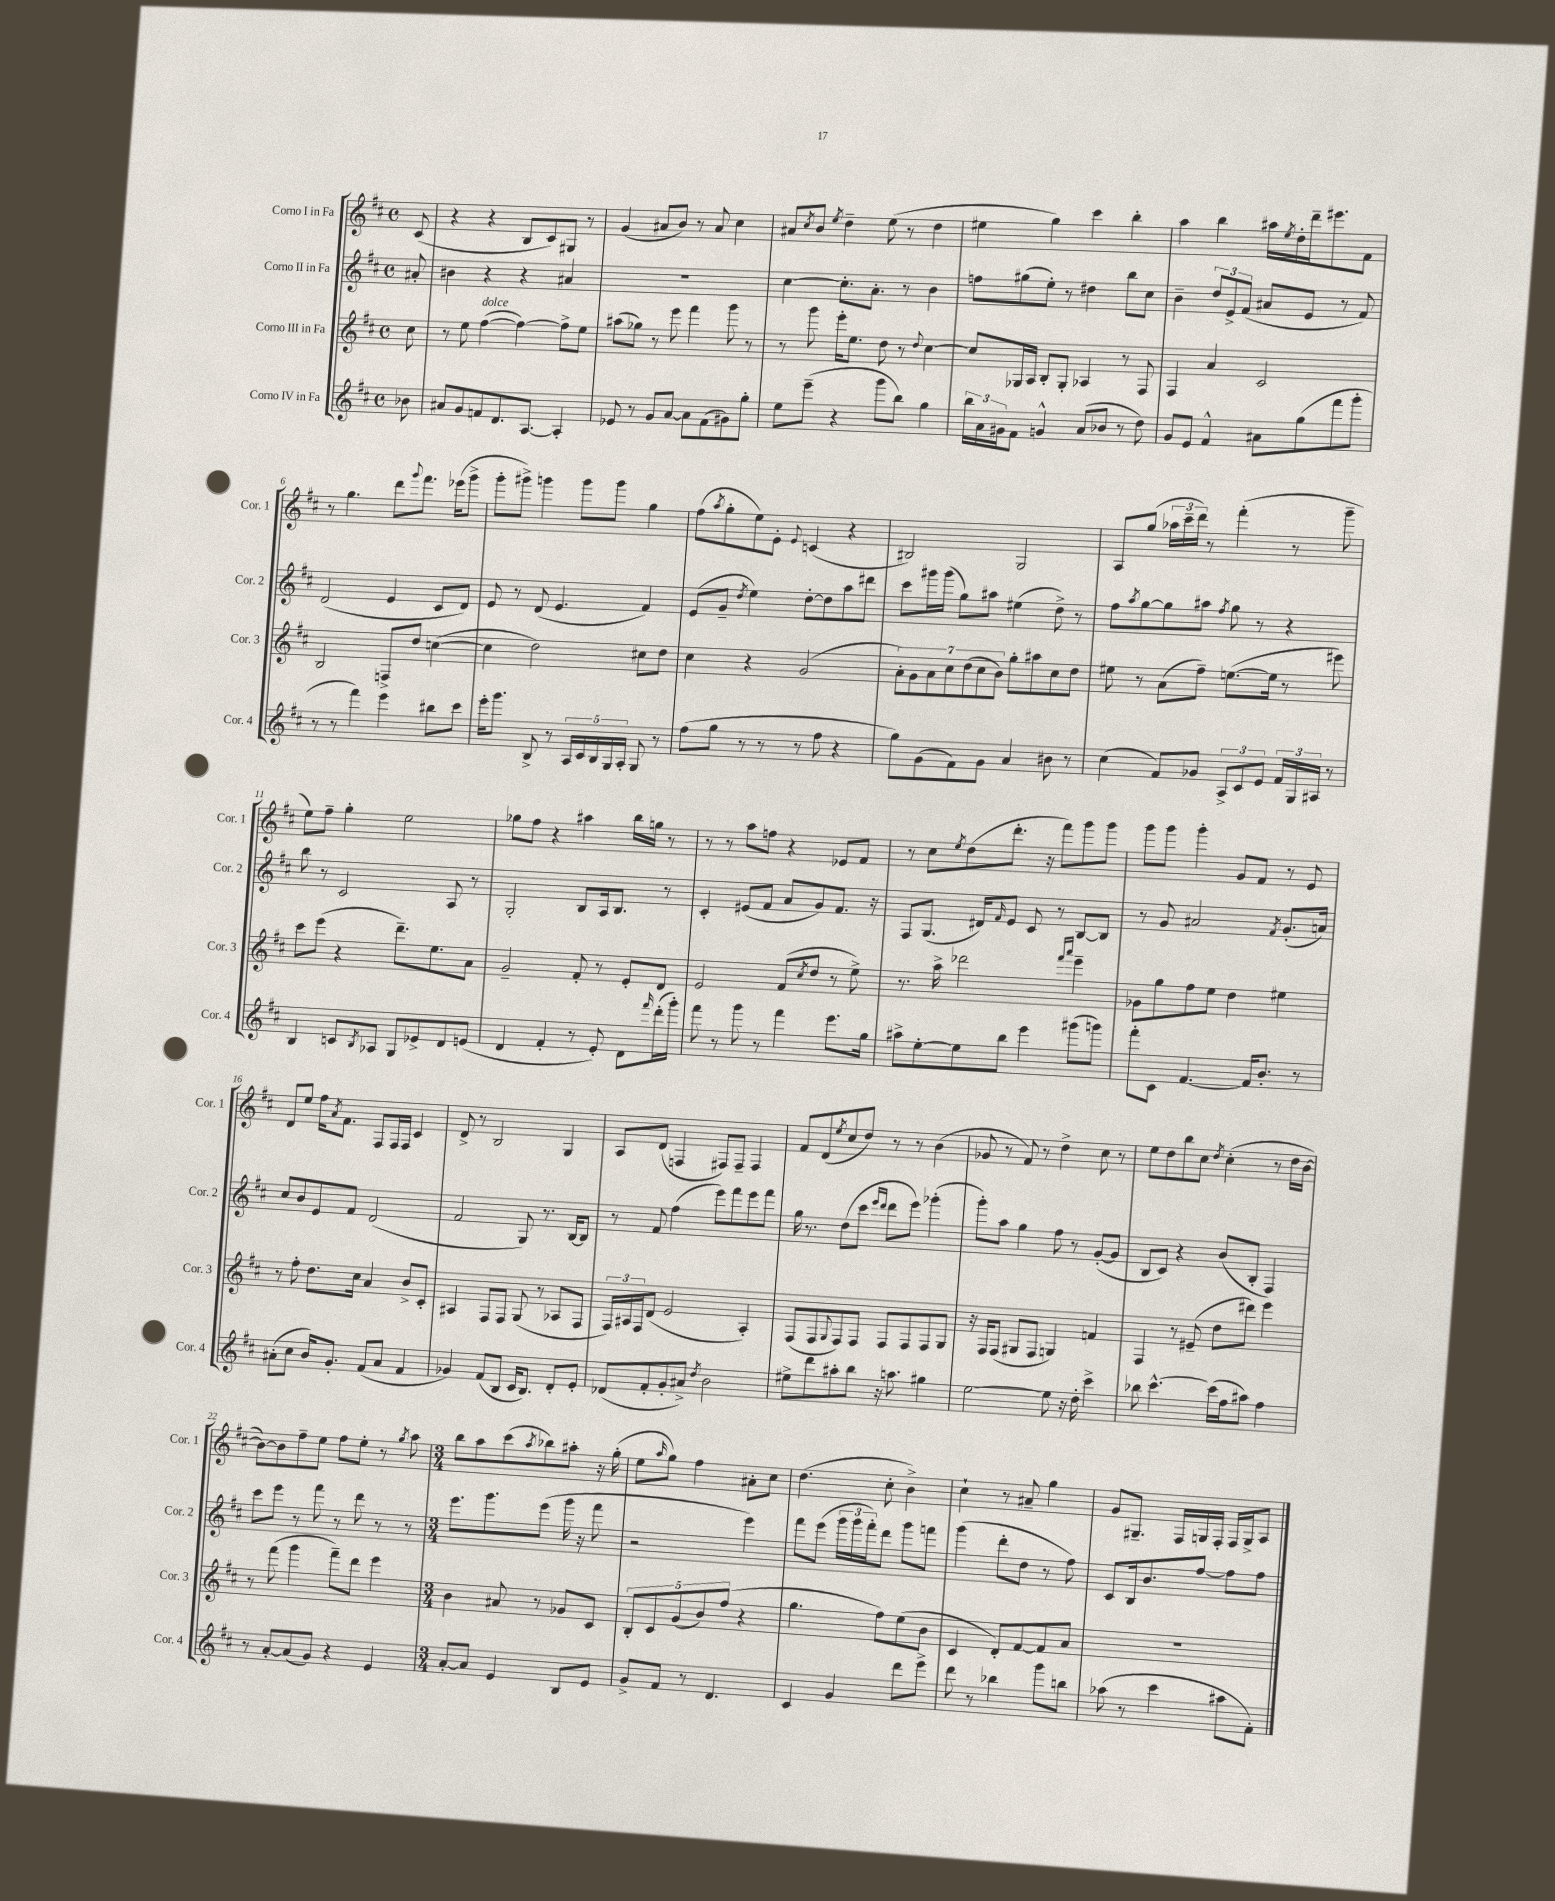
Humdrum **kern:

**kern	**kern	**kern	**kern
*part4	*part3	*part2	*part1
*staff4	*staff3	*staff2	*staff1
*I"Corno IV in Fa	*I"Corno III in Fa	*I"Corno II in Fa	*I"Corno I in Fa
*I'Cor. 4	*I'Cor. 3	*I'Cor. 2	*I'Cor. 1
*clefG2	*clefG2	*clefG2	*clefG2
*k[f#c#]	*k[f#c#]	*k[f#c#]	*k[f#c#]
*M4/4	*M4/4	*M4/4	*M4/4
*met(c)	*met(c)	*met(c)	*met(c)
=	=	=	=
8b-X\	8cc#\	8a#X'/	(8c#/
=1	=1	=1	=1
8a#X/L	8r	4b#X\	4r
8g/	8ee\	.	.
!	!LO:TX:a:i:t=dolce	!	!
8fn/	([4ff#\	4r	4r
8.d/	.	.	.
.	4ff#\_)	4r	8B/L
[8.A/J	.	.	.
.	.	.	8c#/)
4A'/]	8ff#^\L]	4a#X/	8G#X/J
.	8ee\J	.	8r
=2	=2	=2	=2
8e-X/	(8aa#X\L	1r	(4g/
8r	8gg-X\J)	.	.
8g/L	8r	.	8a#X/L
[8a/J	8eee\	.	8b/J)
8a\L]	4fff#\	.	8r
(8f#\	.	.	8a#/
8g#X\)	8ggg\	.	4cc#\
8gg'\J	8r	.	.
=3	=3	=3	=3
8ee\L	8r	[4cc#\	8a#X/L
.	.	.	8qcc#/
(8eee~\J	8ggg\	.	8b/J
.	.	.	8qee/
4r	16eee'\KL	8.cc#'\L]	4dd~\
.	8.ee\J	.	.
.	.	8.a'\J	.
8ggg\L	8dd\	.	(8ee\
8bb\J)	8r	8r	8r
.	8qqdd/	.	.
4gg\	[4cc#\	4b\	4dd\
=4	=4	=4	=4
24bb\LL	8cc#/L]	8ffn\L	4ee#X\
24a\	.	.	.
24g#X\J	.	.	.
8f#\J	16G-X/L	(8gg#X\	.
.	16A/JJ	.	.
4gn^^/	8B'/L	8ee'\J)	4gg\)
.	8G-'/J	8r	.
(8a/L	4A-X/	4dd#X\	4ccc#\
8b-X/J	.	.	.
8r	8r	8bb\L	4bb'\
8dd\)	8F#/	8cc#\J	.
=5	=5	=5	=5
8g/L	4F#/	4b~\	4aa\
8e/J	.	.	.
4f#^^/	4a/	12dd/L	4bb\
.	.	12e^/	.
.	.	(12f#/J	.
8a#X\L	2c#/	8a#X/L	16aa#X\LL
.	.	.	8qee/
.	.	.	16dd'\
(8gg\	.	8e/J	16ddd~\J
.	.	.	8.eee#X\
8fff#\	.	8r	.
8ggg'\J	.	8f#/)	8f#\J
!!LO:LB:g=z
=6	=6	=6	=6
8r	2B/	(2d/	8r
8r	.	.	4.gg\
4fff#\)	.	.	.
4eee\	8Fn^/L	4e/	8ddd\L
.	.	.	8qqggg/
.	8dd/J	.	8.fff#\J
8bb#X\L	([4ccn\	8c#/L	.
.	.	.	(16eee-X\KL
8ccc#\J	.	8d/J)	8ggg^\J
=7	=7	=7	=7
16eee'\KL	4cc\]	8e/	8ggg'\L
8.ggg\J	.	.	.
.	.	8r	8ggg#X^\J)
8B^/	2dd\)	(8d/	4gggn\
8r	.	4.e/	.
20A/LL	.	.	8ggg\L
20c#/	.	.	.
20B/	.	.	.
.	.	.	8ggg\J
20G/	.	.	.
20A'/JJ	.	.	.
8G/	8cc#X\L	4f#/)	4gg\
8r	8dd\J	.	.
=8	=8	=8	=8
(8ff#\L	4cc#\	(8e/L	(8ff#\L
.	.	.	8qaa/
8gg\J	.	8g~/J	8gg'\
.	.	8qdd/	.
8r	4r	4ee\)	8ee\)
8r	.	.	8e'\J
.	.	.	8qqe/
8r	(2g/	[8dd'\L	(4cn/
8ff#\	.	8dd\]	.
4r	.	8aa\	4r
.	.	8ddd#X\J	.
=9	=9	=9	=9
8gg\L)	14a'\L)	8ccc#\L	2B#X/)
.	14g\	.	.
(8g\	.	16ggg#X\L	.
.	14a\	.	.
.	.	(16ggg#\JJ	.
.	14cc#\	.	.
8f#\)	.	8gg\L)	.
.	(14dd\	.	.
.	14cc#\	.	.
8g\J	.	8aa#X\J	.
.	14b\J)	.	.
4a/	8gg'\L	(4ee#X\	2G/
.	8aa#X\	.	.
8b#X\	8cc#\	8dd^\)	.
8r	8dd\J	8r	.
=10	=10	=10	=10
(4cc#\	8ee#X\	8ff#\L	8A/L
.	.	8qaa/	.
.	8r	[8gg\	(8gg/J
8f#/L)	(8a\L	8gg\]	24aa-X\LL
.	.	.	24ccc#~\
.	.	.	24ddd\JJ)
8g-X/J	8ff#~\J)	8aa#X\J	8r
.	.	8qff#/	.
12A^/L	([8.een\L	8gg\	(4fff#'\
12c#/	.	.	.
.	.	8r	.
12e/J	.	.	.
.	16ee\Jk]	.	.
24f#/LL	8r	4r	8r
24G/	.	.	.
24A#X/JJ	.	.	.
8r	8eee#X\)	.	8ggg~\
!!LO:LB:g=z
=11	=11	=11	=11
4B/	8ccc#\L	8bb\	8ee\L)
.	(8eee\J	8r	8ff#~\J
8cn/L	4r	2c#/	4gg'\
8qB/	.	.	.
8A-X/J	.	.	.
8G/L	8.ddd~\L)	.	2ee\
8e-X^/	.	.	.
.	8.ee\	.	.
8d/	.	8A/	.
(8en/J	8a\J	8r	.
=12	=12	=12	=12
4d/	2g~/	2G'/	8gg-X\L
.	.	.	8ff#\J
4f#'/	.	.	4r
8r	8f#'/	8B/L	4aa#X\
8e'/)	8r	16A/k	.
.	.	8.B/J	.
8d\L	8e'/L	.	16bb\LL
.	.	.	16ggn\JJ
16qqfff#/	.	.	.
(16ddd'\L	8d/J	8r	8r
16ggg'\JJ)	.	.	.
=13	=13	=13	=13
8fff#\	2e/	4c#'/	8r
8r	.	.	8r
8ggg\	.	(8e#X/L	8aa\L
8r	.	8f#/J	8ffn\J
4fff#\	(8f#/L	8a/L	4r
.	8qcc#/	.	.
.	8dd/J	8g/)	.
8.eee\L	8r	8.f#/J	8e-X/L
.	8ee^\)	.	8f#/J
16gg\Jk	.	16r	.
=14	=14	=14	=14
8aa#X^\L	8.r	8F#/L	8r
[8ee'\	.	(8.G/J	8cc#\L
.	16aa^\	.	.
.	.	.	8qee/
8ee\]	2ddd-X\	.	(8dd\
.	.	16d#X/KL)	.
.	.	16qqf#/	.
8bb\J	.	8e/J	8.ddd'\J
4eee\	.	8c#/	.
.	.	.	16r
.	.	8r	8fff#\L)
.	16qqfff#/LL	.	.
.	16qqaaa/JJ	.	.
(8ggg#X\L	4eee~\	[8B/L	8ggg\
8gggn\J)	.	8B/J]	8ggg\J
=15	=15	=15	=15
8fff#'\L	8g-X\L	8r	8ggg\L
8c#\J	8gg\	8g/	8ggg\J
[4.f#/	8ff#\	2a#X/	4ggg'\
.	8ee\J	.	.
.	4dd\	.	8g/L
16f#/KL]	.	.	8f#/J
8.b'/J	.	.	.
.	.	8qf#/	.
.	4ee#X\	(8.g'/L	8r
8r	.	.	8e/
.	.	16an/Jk)	.
!!LO:LB:g=z
=16	=16	=16	=16
(8a#X'\L	8r	8cc#/L	8d/L
8cc#\J	8ff#'\	8b/	8ee/J
16b/KL)	8.dd\L	8e/	16ff#\KL
.	.	.	8qa/
8.g'/J	.	.	8.f#\J
.	.	8f#/J	.
.	16cc#\Jk	.	.
(8f#/L	4a/	(2d/	8F#/L
8a#/J	.	.	16F#/L
.	.	.	16F#/JJ
4f#/	8b^/L	.	4c#/
.	8c#'/J	.	.
=17	=17	=17	=17
4g-X/)	4A#X/	2f#/	8d^/
.	.	.	8r
(8f#/L	8F#/L	.	2B/
8B/J	8F#/J	.	.
16c#/KL	(8G/	8G/)	.
8.B/J)	.	.	.
.	8r	8.r	.
8d'/L	8A-X/L	.	4G/
.	.	[16B/KL	.
8e'/J	8F#/J	8B/J]	.
=18	=18	=18	=18
(8d-X/L	24F#/LL)	8r	8A/L
.	24A#X/	.	.
.	24F#/J	.	.
8f#'/	(8d/J	8f#/	(8d/J
8g'/	2e/	(4ff#\	4Fn/
8a#X^/J)	.	.	.
8qdd/	.	.	.
2b\	.	8eee\L)	8F#X/L)
.	.	8fff#\	8F#~/J
.	4A#'/)	8eee\	4F#/
.	.	8fff#\J	.
=19	=19	=19	=19
8ee#X^\L	(8F#/L	16gg\	8f#/L
.	.	8.r	.
8ddd\	8F#/	.	(8d/
.	8qqG/	.	8qee/
8aa#X'\	8F#/)	(8dd\L	8cc#/
8bb\J	8F#/J	8ccc#\J	8dd/J)
.	.	16qqeee/LL	.
.	.	16qqddd/JJ	.
16r	8F#/L	8ddd\L	8r
8.aan\	.	.	.
.	8F#/	8eee\J)	8r
4gg#X\	8F#/	(4ggg-X'\	(4b\
.	8G/J	.	.
=20	=20	=20	=20
[2ee\	16r	8ggg'\L)	8g-X/
.	16F#/KL	.	.
.	(8F#/J	8aa\J	8r
.	8G#X/L	4gg\	8f#/)
.	8F#/J	.	8r
8ee\]	4Gn/)	8ff#\	4dd^\
16r	.	8r	.
16dd'\	.	.	.
4ccc#^\	4fn/	([8g'/L	8cc#\
.	.	8g/J]	8r
=21	=21	=21	=21
8bb-X\	4F#/	8B/L	8ee\L
[4.ccc#^^\	.	8c#/J)	8dd\
.	8r	4r	8bb\
.	(8e#X~/	.	8cc#\J
.	.	.	8qdd/
(16ccc#\LL]	8dd\L	(8b/L	(4cc#'\
16ff#\J	.	.	.
8aa#X\J)	8ddd#X\J)	8B'/J	.
4ff#\	4eee\	4F#/)	8r
.	.	.	16dd\LL
.	.	.	[16b\JJ
!!LO:LB:g=z
=22	=22	=22	=22
8r	8r	8ccc#\L	8b\L_)
[8a'/L	(8fff#\	8eee\J	8b\]
(8a/]	4ggg\	8r	8ff#~\
8g/J)	.	8fff#\	8ee\J
4r	8fff#~\L)	8r	8ff#\L
.	8ddd\J	8ddd\	8ee'\J
4e/	4eee\	8r	8r
.	.	.	8qgg/
.	.	8r	8aa\
=23	=23	=23	=23
*M3/4	*M3/4	*M3/4	*M3/4
[8a'/L	4b\	8.eee\L	8bb\L
8a/J]	.	.	8aa\
.	.	8.ggg\	.
4e/	8a#X/	.	(8ccc#\
.	.	.	8qaa/
.	8r	(8eee\J	8bb-X\)
8B/L	8g-X/L	16ggg\	8aa#X'\J
.	.	16r	.
8e/J	8c#/J	8fff#\	16r
.	.	.	(16gg'\
=24	=24	=24	=24
8g^/L	10B'/L	2r	8ee\L
.	10c#/	.	.
.	.	.	16qqaa/
8f#/J	.	.	8gg\J)
.	(10g/	.	.
8r	.	.	4ff#\
.	10b/)	.	.
4.d/	.	.	.
.	(10ff#/J	.	.
.	4r	4eee\)	8a#X'\L
.	.	.	8cc#\J
=25	=25	=25	=25
4c#/	4.gg\	8fff#\L	(4.dd\
.	.	(8eee\J	.
4g/	.	24ggg\LL	.
.	.	24ggg\	.
.	.	24fff#'\J)	.
.	8ff#\L)	8ddd\J	8cc#'\
8ddd\L	(8ee\	8ggg\L	4b^\)
8eee^\J	8b\J	8fffn\J	.
=26	=26	=26	=26
8ddd\	4c#/	(4ggg\	4cc#`\
8r	.	.	.
4bb-X\	8d'/L)	8ddd'\L	8r
.	[8f#/	8dd\J	8a#X~/
8ggg\L	8f#/]	8r	4gg\
8bbn\J	8a/J	8ff#\)	.
=27	=27	=27	=27
(8aa-X\	2.r	8c#/L	8g/L
8r	.	16B/k	8.G#X~/J
.	.	8.b/	.
4ccc#\	.	.	.
.	.	.	16F#/LL
.	.	[8ff#/J	16Gn/
.	.	.	16F#'/JJ
8aa#X\L	.	8ff#\L]	16F#/LL
.	.	.	16G^/J
8f#'\J)	.	8ff#\J	8A/J
==	==	==	==
*-	*-	*-	*-
